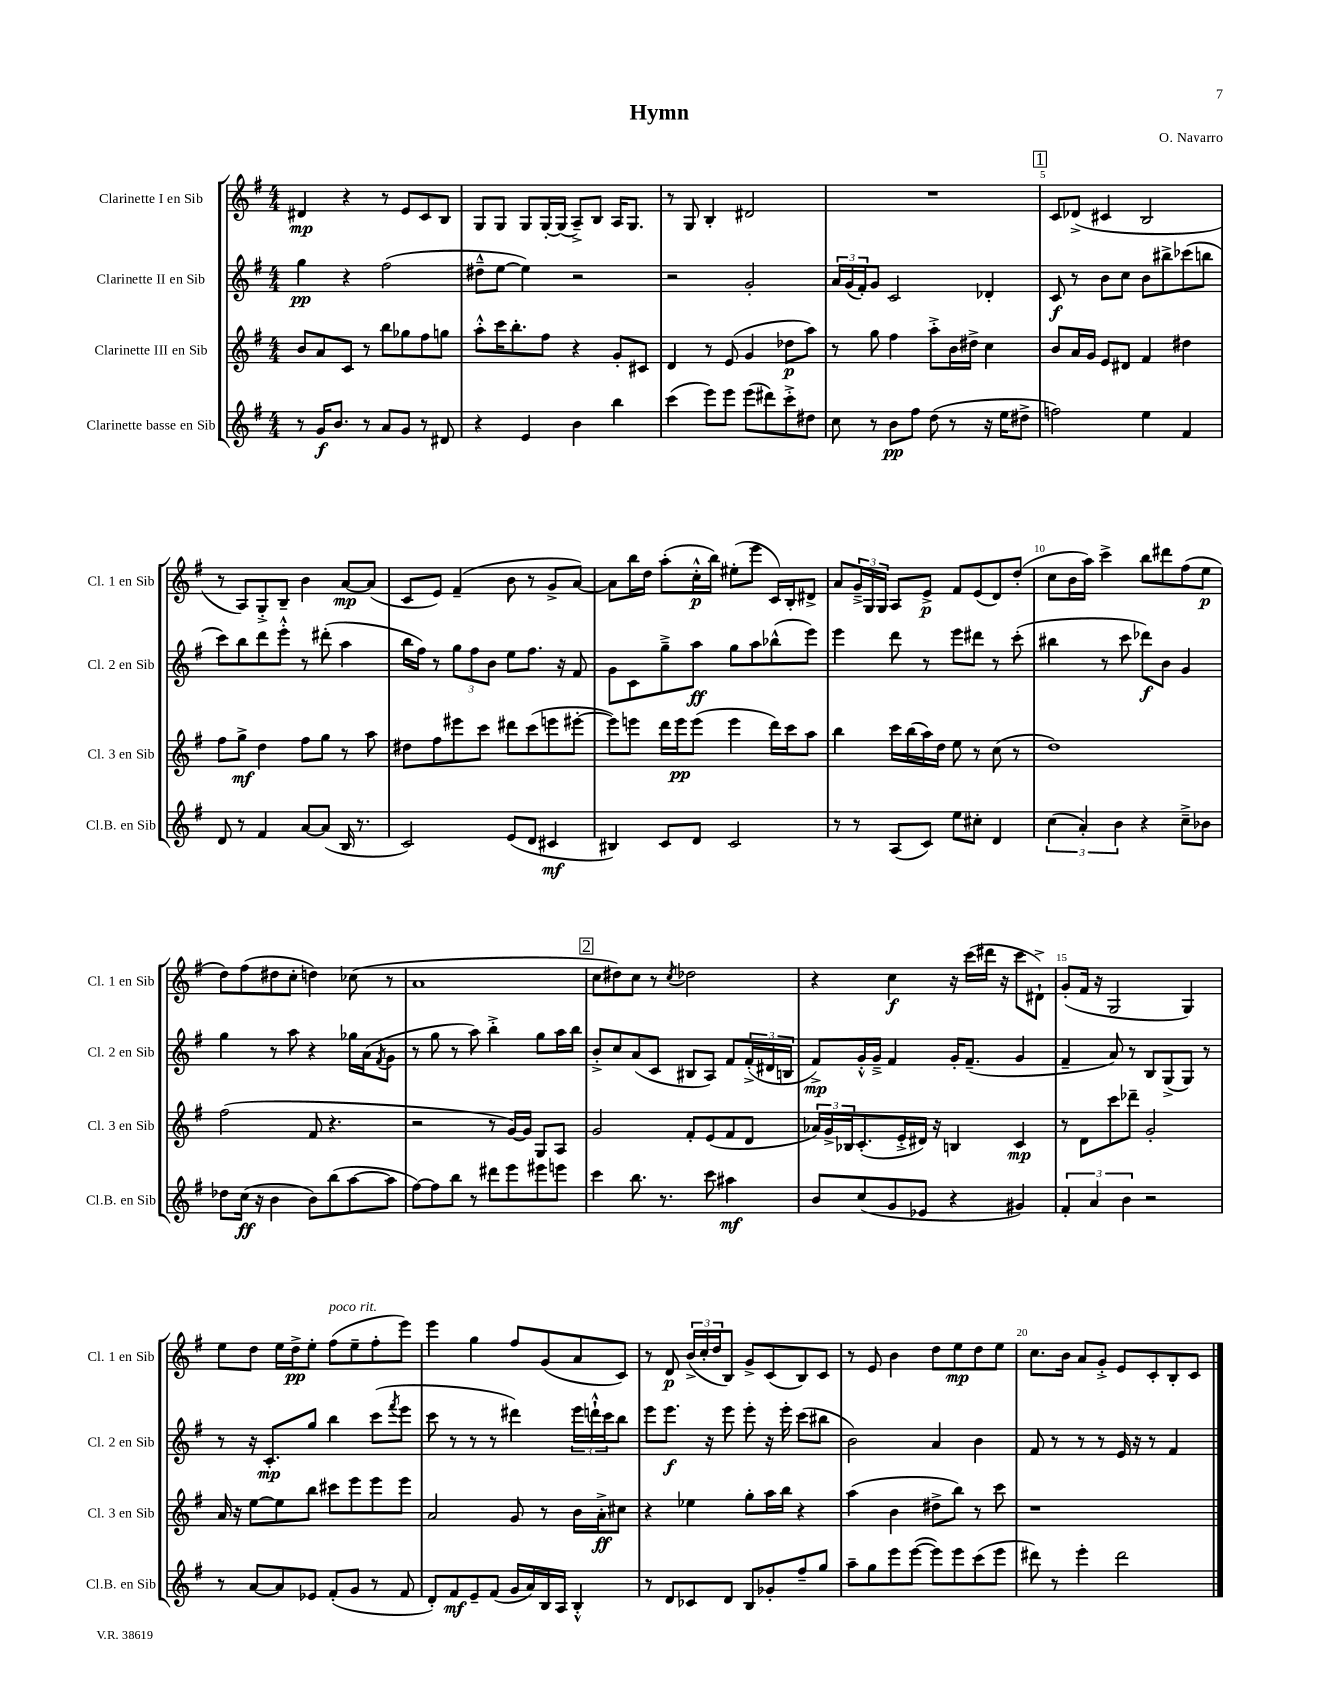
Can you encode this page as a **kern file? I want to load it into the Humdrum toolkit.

**kern	**dynam	**kern	**dynam	**kern	**dynam	**kern	**dynam
*part4	*part4	*part3	*part3	*part2	*part2	*part1	*part1
*staff4	*staff4	*staff3	*staff3	*staff2	*staff2	*staff1	*staff1
*I"Clarinette basse en Sib	*	*I"Clarinette III en Sib	*	*I"Clarinette II en Sib	*	*I"Clarinette I en Sib	*
*I'Cl.B. en Sib	*	*I'Cl. 3 en Sib	*	*I'Cl. 2 en Sib	*	*I'Cl. 1 en Sib	*
*clefG2	*	*clefG2	*	*clefG2	*	*clefG2	*
*k[f#]	*	*k[f#]	*	*k[f#]	*	*k[f#]	*
*M4/4	*	*M4/4	*	*M4/4	*	*M4/4	*
=1	=1	=1	=1	=1	=1	=1	=1
8r	.	8b/L	.	4gg\	pp	4d#X/	mp
16g/KL	f	8a/	.	.	.	.	.
8.b/J	.	.	.	.	.	.	.
.	.	8c/J	.	4r	.	4r	.
8r	.	8r	.	.	.	.	.
8a/L	.	8bb\L	.	(2ff#\	.	8r	.
8g/J	.	8gg-X\	.	.	.	8e/L	.
8r	.	8ff#\	.	.	.	8c/	.
8d#X/	.	8ggn\J	.	.	.	8B/J	.
=2	=2	=2	=2	=2	=2	=2	=2
4r	.	8aa'^^\L	.	8dd#X~^^\L	.	8G/L	.
.	.	16ccc\K	.	[8ee\J	.	8G/J	.
.	.	8.bb'\	.	.	.	.	.
4e/	.	.	.	4ee\])	.	8G/L	.
.	.	8ff#\J	.	.	.	[16G'/L	.
.	.	.	.	.	.	(16G/JJ]	.
4b\	.	4r	.	2r	.	8A~^/L)	.
.	.	.	.	.	.	8B/J	.
4bb\	.	8g'/L	.	.	.	16A/KL	.
.	.	.	.	.	.	8.G/J	.
.	.	8c#X/J	.	.	.	.	.
=3	=3	=3	=3	=3	=3	=3	=3
(4ccc\	.	4d/	.	2r	.	8r	.
.	.	.	.	.	.	8G/	.
8eee\L)	.	8r	.	.	.	4B'/	.
8eee\J	.	(8e/	.	.	.	.	.
(8eee\L	.	4g/	.	2g'/	.	2d#X/	.
8ddd#X\)	.	.	.	.	.	.	.
8ccc'^\	.	8dd-X\L	p	.	.	.	.
8dd#X\J	.	8aa\J)	.	.	.	.	.
=4	=4	=4	=4	=4	=4	=4	=4
8cc\	.	8r	.	24a/LL	.	1r	.
.	.	.	.	(24g/	.	.	.
.	.	.	.	24f#'/J)	.	.	.
8r	.	8gg\	.	8g/J	.	.	.
8b\L	pp	4ff#\	.	2c/	.	.	.
8ff#\J	.	.	.	.	.	.	.
(8dd\	.	8aa'^\L	.	.	.	.	.
8r	.	16b\L	.	.	.	.	.
.	.	16dd#X^\JJ	.	.	.	.	.
16r	.	4cc\	.	4d-X'/	.	.	.
16ee\KL	.	.	.	.	.	.	.
8dd#X^\J	.	.	.	.	.	.	.
!!LO:REH:place=s1:t=1
=5	=5	=5	=5	=5	=5	=5	=5
2ffn\)	.	8b/L	.	8c/	f	8c/L	.
.	.	16a/L	.	8r	.	(8d-X^/J	.
.	.	16g/JJ	.	.	.	.	.
.	.	8e/L	.	8b\L	.	4c#X/	.
.	.	8d#X/J	.	8cc\J	.	.	.
4ee\	.	4f#/	.	8b\L	.	2B/	.
.	.	.	.	8bb#X^\	.	.	.
4f#/	.	4dd#X\	.	(8ccc-X\	.	.	.
.	.	.	.	8bbn\J	.	.	.
!!LO:LB:g=z
=6	=6	=6	=6	=6	=6	=6	=6
8d/	.	8ff#\L	.	8ccc\L)	.	8r	.
8r	.	8gg^\J	mf	8bb\	.	8A/L)	.
4f#/	.	4dd\	.	8ddd\	.	8G'^/	.
.	.	.	.	8eee'^^\J	.	8B~/J	.
[8a/L	.	8ff#\L	.	8r	.	4b\	.
(8a/J]	.	8gg\J	.	(8ddd#X'\	.	.	.
16B/	.	8r	.	4aa\	.	[8a/L	mp
8.r	.	.	.	.	.	.	.
.	.	8aa\	.	.	.	(8a/J]	.
=7	=7	=7	=7	=7	=7	=7	=7
2c/)	.	8dd#X\L	.	16bb\LL	.	8c/L	.
.	.	.	.	16ff#\JJ)	.	.	.
.	.	8ff#\	.	8r	.	8e/J)	.
.	.	8eee#X\	.	12gg\L	.	(4f#~/	.
.	.	.	.	12ff#\	.	.	.
.	.	8ccc\J	.	.	.	.	.
.	.	.	.	12b\J	.	.	.
(8e/L	.	8ddd#X\L	.	8ee\L	.	8b\	.
8d/J	.	(8ccc\	.	8.ff#\J	.	8r	.
4c#X/	mf	8eeen\	.	.	.	8g^/L	.
.	.	.	.	16r	.	.	.
.	.	[8eee#X'\J	.	8f#/	.	[8a/J)	.
=8	=8	=8	=8	=8	=8	=8	=8
4B#X/)	.	8eee#\L])	.	8g\L	.	8a\L]	.
.	.	8eeen\J	.	8c\	.	16bb\L	.
.	.	.	.	.	.	16dd\JJ	.
8c/L	.	16ddd\LL	.	8gg~^\	.	(8aa'\L	.
.	.	16eee\J	pp	.	.	.	.
8d/J	.	(8eee\J	.	8aa\J	ff	16cc'^^\L	p
.	.	.	.	.	.	16bb\JJ)	.
2c/	.	4eee\	.	8gg\L	.	(8ee#X'\L	.
.	.	.	.	8aa\	.	8eee\J	.
.	.	16ddd\LL)	.	(8bb-X^^\	.	16c/LL)	.
.	.	16ccc\J	.	.	.	16B'/J	.
.	.	8aa\J	.	8eee\J)	.	8d#X^/J	.
=9	=9	=9	=9	=9	=9	=9	=9
8r	.	4bb\	.	4eee\	.	8a/L	.
8r	.	.	.	.	.	24g~^/L	.
.	.	.	.	.	.	24G/	.
.	.	.	.	.	.	24G/JJ	.
(8A/L	.	16ccc\LL	.	8ddd\	.	8A/L	.
.	.	(16bb\	.	.	.	.	.
8c/J)	.	16aa\)	.	8r	.	8e^/J	p
.	.	16dd\JJ	.	.	.	.	.
8ee\L	.	8ee\	.	8eee\L	.	8f#/L	.
8cc#X'\J	.	8r	.	8ddd#X\J	.	(8e/	.
4d/	.	(8cc\	.	8r	.	8d/)	.
.	.	8r	.	(8ccc'\	.	(8dd'/J	.
=10	=10	=10	=10	=10	=10	=10	=10
(6cc\	.	1dd)	.	4bb#X\	.	8cc\L	.
.	.	.	.	.	.	16b\L	.
6a'/)	.	.	.	.	.	.	.
.	.	.	.	.	.	16aa\JJ)	.
.	.	.	.	8r	.	4ccc^\	.
6b\	.	.	.	.	.	.	.
.	.	.	.	8ccc\	.	.	.
4r	.	.	.	8ddd-X\L)	f	8bb\L	.
.	.	.	.	8b\J	.	8ddd#X\	.
8cc~^\L	.	.	.	4g/	.	(8ff#\	.
8b-X\J	.	.	.	.	.	8ee\J	p
!!LO:LB:g=z
=11	=11	=11	=11	=11	=11	=11	=11
8dd-X\L	.	(2ff#\	.	4gg\	.	8dd\L)	.
(16cc\Jk	ff	.	.	.	.	(8ff#\	.
16r	.	.	.	.	.	.	.
4b\	.	.	.	8r	.	8dd#X\	.
.	.	.	.	8aa\	.	8cc'\J	.
8b\L)	.	8f#/	.	4r	.	4ddn\)	.
(8bb\	.	4.r	.	.	.	.	.
[8aa\	.	.	.	16gg-X\LL	.	(8cc-X\	.
.	.	.	.	(16a\J	.	.	.
.	.	.	.	8qf#/	.	.	.
8aa\J]	.	.	.	8g\J	.	8r	.
=12	=12	=12	=12	=12	=12	=12	=12
[8ff#\L)	.	2r	.	8r	.	1a	.
8ff#\]	.	.	.	8gg\	.	.	.
8bb\J	.	.	.	8r	.	.	.
8r	.	.	.	8aa\)	.	.	.
8ddd#X\L	.	8r	.	4bb'^\	.	.	.
8eee\	.	[16g/LL)	.	.	.	.	.
.	.	16g/JJ]	.	.	.	.	.
8eee#X\	.	8G/L	.	8gg\L	.	.	.
8eeen\J	.	8A/J	.	16aa\L	.	.	.
.	.	.	.	16bb\JJ	.	.	.
!!LO:REH:place=s1:t=2
=13	=13	=13	=13	=13	=13	=13	=13
4ccc\	.	2g/	.	8b'^/L	.	8cc\L	.
.	.	.	.	8cc/	.	8dd#X\)	.
8.bb\	.	.	.	(8a/	.	8cc\J	.
.	.	.	.	8c/J	.	8r	.
8.r	.	.	.	.	.	.	.
.	.	.	.	.	.	8qcc/	.
.	.	8f#'/L	.	8B#X/L	.	2dd-X\	.
8ccc\	.	(8e/	.	8A/J)	.	.	.
4aa#X\	mf	8f#/	.	8f#/L	.	.	.
.	.	8d/J	.	(24f#'^/L	.	.	.
.	.	.	.	24d#X/	.	.	.
.	.	.	.	24Bn/JJ	.	.	.
=14	=14	=14	=14	=14	=14	=14	=14
8b/L	.	24a-X/LL)	.	8f#^/L)	mp	4r	.
.	.	24g^/	.	.	.	.	.
.	.	24B-X/J	.	.	.	.	.
(8cc/	.	(8.c'/	.	16g'^^/L	.	.	.
.	.	.	.	16g~^/JJ	.	.	.
8g/	.	.	.	4f#/	.	4cc\	f
.	.	16e'^/L	.	.	.	.	.
8e-X/J	.	16d#X/JJ)	.	.	.	.	.
.	.	16r	.	.	.	.	.
4r	.	4Bn/	.	16g'/KL	.	16r	.
.	.	.	.	(8.f#~/J	.	(16ccc\LL	.
.	.	.	.	.	.	16ddd#X\JJ	.
.	.	.	.	.	.	16r	.
4g#X/)	.	4c/	mp	4g/	.	8ccc\L	.
.	.	.	.	.	.	8d#X`^\J)	.
=15	=15	=15	=15	=15	=15	=15	=15
6f#'/	.	8r	.	4f#~/	.	(8g'/L	.
.	.	8d\L	.	.	.	16f#/Jk	.
6a/	.	.	.	.	.	.	.
.	.	.	.	.	.	16r	.
.	.	8ccc\	.	8a/)	.	2G/	.
6b\	.	.	.	.	.	.	.
.	.	8ddd-X~\J	.	8r	.	.	.
2r	.	2g'/	.	8B/L	.	.	.
.	.	.	.	(8G^/	.	.	.
.	.	.	.	8G/J)	.	4G/)	.
.	.	.	.	8r	.	.	.
!!LO:LB:g=z
=16	=16	=16	=16	=16	=16	=16	=16
8r	.	16a/	.	8r	.	8ee\L	.
.	.	16r	.	.	.	.	.
[8a/L	.	[8ee\L	.	16r	.	8dd\J	.
.	.	.	.	8.c'/L	mp	.	.
8a/]	.	8ee\]	.	.	.	16ee\LL	.
.	.	.	.	.	.	16dd^\J	pp
8e-X/J	.	8bb\J	.	8gg/J	.	8ee'\J	.
!	!	!	!	!	!	!LO:TX:a:i:t=poco rit.	!
(8f#'/L	.	8ccc#X\L	.	4bb\	.	(8ff#\L	.
8g/J	.	8eee\	.	.	.	8ee~\	.
8r	.	8eee\	.	(8ccc\L	.	8ff#'\	.
.	.	.	.	8qfff#/	.	.	.
8f#/	.	8eee\J	.	8eee\J	.	8eee\J)	.
=17	=17	=17	=17	=17	=17	=17	=17
8d'/L)	.	2a/	.	8ccc\	.	4eee\	.
8f#/	mf	.	.	8r	.	.	.
8e~/	.	.	.	8r	.	4gg\	.
(8f#/J	.	.	.	8r	.	.	.
16g/LL	.	8g/	.	4ddd#X\)	.	8ff#/L	.
16a/)	.	.	.	.	.	.	.
16B/	.	8r	.	.	.	(8g/	.
16A/JJ	.	.	.	.	.	.	.
4B'^^/	.	16b\LL	.	24eee\LL	.	8a/	.
.	.	.	.	24dddn`^^\	.	.	.
.	.	16a'^\J	ff	.	.	.	.
.	.	.	.	24ccc\J	.	.	.
.	.	8cc#X\J	.	8bb\J	.	8c/J)	.
=18	=18	=18	=18	=18	=18	=18	=18
8r	.	4r	.	8eee\L	.	8r	.
8d/L	.	.	.	8.eee\J	f	8d/	p
8c-X/	.	4ee-X\	.	.	.	(24b^/LL	.
.	.	.	.	.	.	24cc'/	.
.	.	.	.	16r	.	.	.
.	.	.	.	.	.	24dd/J	.
8d/J	.	.	.	8eee\	.	8B/J)	.
8B/L	.	8gg'\L	.	8eee'\	.	8g^/L	.
8g-X'/	.	16aa\L	.	16r	.	(8c/	.
.	.	16bb\JJ	.	16eee'\	.	.	.
8ff#~/	.	4r	.	(8ccc\L	.	8B/)	.
8gg/J	.	.	.	8bb#X\J	.	8c/J	.
=19	=19	=19	=19	=19	=19	=19	=19
8aa~\L	.	(4aa\	.	2b\)	.	8r	.
8gg\	.	.	.	.	.	8e/	.
8eee\	.	4b\	.	.	.	4b\	.
([8eee\J	.	.	.	.	.	.	.
8eee\L])	.	8dd#X^\L	.	4a/	.	8dd\L	.
8eee\	.	8bb\J)	.	.	.	8ee\	mp
(8ccc\	.	8r	.	4b\	.	8dd\	.
8eee\J	.	8ccc\	.	.	.	8ee\J	.
=20	=20	=20	=20	=20	=20	=20	=20
8ddd#X\)	.	1r	.	8f#/	.	8.cc\L	.
8r	.	.	.	8r	.	.	.
.	.	.	.	.	.	16b\Jk	.
4eee'\	.	.	.	8r	.	8a/L	.
.	.	.	.	8r	.	8g'^/J	.
2ddd#\	.	.	.	16e/	.	8e/L	.
.	.	.	.	16r	.	.	.
.	.	.	.	8r	.	8c'/	.
.	.	.	.	4f#/	.	8B'/	.
.	.	.	.	.	.	8c/J	.
==	==	==	==	==	==	==	==
*-	*-	*-	*-	*-	*-	*-	*-
